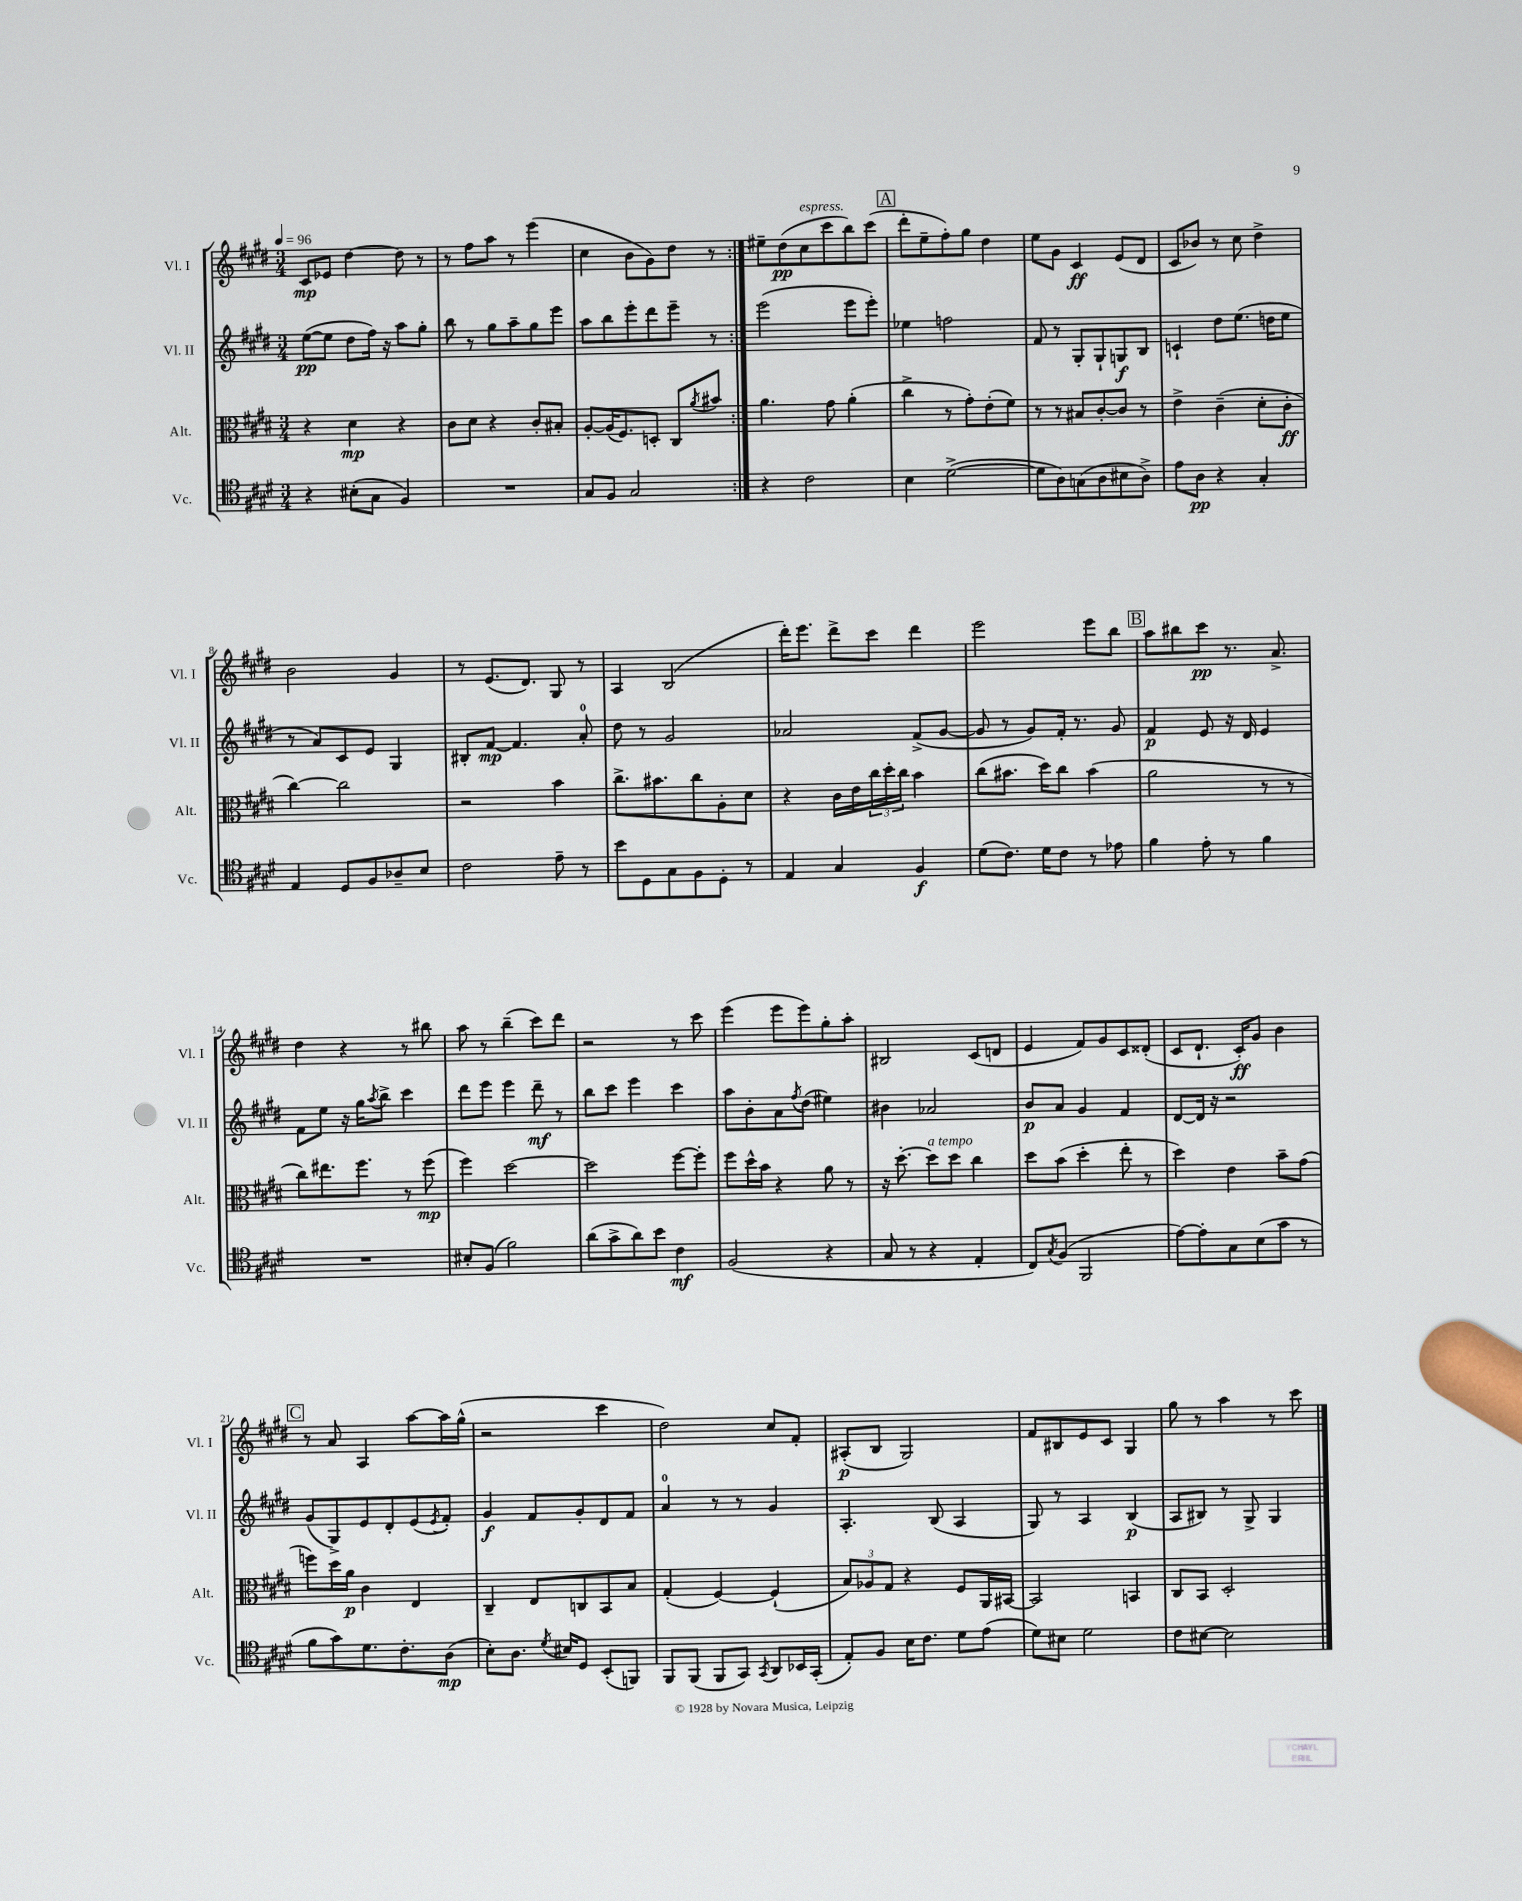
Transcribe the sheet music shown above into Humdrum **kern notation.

**kern	**dynam	**kern	**dynam	**kern	**dynam	**kern	**dynam
*part4	*part4	*part3	*part3	*part2	*part2	*part1	*part1
*staff4	*staff4	*staff3	*staff3	*staff2	*staff2	*staff1	*staff1
*I"Vc.	*	*I"Alt.	*	*I"Vl. II	*	*I"Vl. I	*
*I'Vc.	*	*I'Alt.	*	*I'Vl. II	*	*I'Vl. I	*
*clefC4	*	*clefC3	*	*clefG2	*	*clefG2	*
*k[f#c#g#d#]	*	*k[f#c#g#d#]	*	*k[f#c#g#d#]	*	*k[f#c#g#d#]	*
*M3/4	*	*M3/4	*	*M3/4	*	*M3/4	*
*MM96	*	*MM96	*	*MM96	*	*MM96	*
=1	=1	=1	=1	=1	=1	=1	=1
4r	.	4r	.	([8ee\L	pp	8c#/L	mp
.	.	.	.	8ee\J]	.	8e-X/J	.
(8B#X'\L	.	4d#\	mp	8dd#\L	.	[4dd#\	.
8G#\J	.	.	.	16ff#\Jk)	.	.	.
.	.	.	.	16r	.	.	.
4F#/)	.	4r	.	8aa\L	.	8dd#\]	.
.	.	.	.	8gg#'\J	.	8r	.
=2	=2	=2	=2	=2	=2	=2	=2
2.r	.	8c#\L	.	8bb\	.	8r	.
.	.	8d#\J	.	8r	.	8ff#\L	.
.	.	4r	.	8gg#\L	.	8aa\J	.
.	.	.	.	8aa~\	.	8r	.
.	.	8c#'/L	.	8gg#\	.	(4eee\	.
.	.	8B#X'/J	.	8eee\J	.	.	.
=3	=3	=3	=3	=3	=3	=3	=3
8G#/L	.	[8A'/L	.	8aa\L	.	4cc#\	.
8F#/J	.	(16A/K]	.	8bb\	.	.	.
.	.	8.F#/)	.	.	.	.	.
2G#/	.	.	.	8eee'\	.	8b\L	.
.	.	8Dn'/J	.	8ddd#\	.	8g#\)	.
.	.	8C#/L	.	8eee~\J	.	8dd#\J	.
.	.	8qa/	.	.	.	.	.
.	.	8b#X/J	.	8r	.	8r	.
=4:|!	=4:|!	=4:|!	=4:|!	=4:|!	=4:|!	=4:|!	=4:|!
4r	.	4.a\	.	(2eee\	.	8ee#X~\L	.
.	.	.	.	.	.	(8dd#\	pp
!	!	!	!	!	!	!LO:TX:a:i:t=espress.	!
2c#\	.	.	.	.	.	8cc#\	.
.	.	8g#\	.	.	.	8ccc#\	.
.	.	(4a'\	.	8eee\L	.	8bb\)	.
.	.	.	.	8eee'\J)	.	(8ccc#\J	.
!!LO:REH:place=s1:t=A
=5	=5	=5	=5	=5	=5	=5	=5
4B\	.	4cc#^\	.	4ee-X\	.	8ddd#'\L	.
.	.	.	.	.	.	8ee~\	.
([2d#^\	.	8r	.	2ffn\	.	8ff#'\)	.
.	.	8g#'\L)	.	.	.	8gg#\J	.
.	.	(8e'\	.	.	.	4dd#\	.
.	.	8f#\J)	.	.	.	.	.
=6	=6	=6	=6	=6	=6	=6	=6
8d#\L]	.	8r	.	8f#/	.	8ee\L	.
8A\)	.	8r	.	8r	.	8g#\J	.
(8Gn\	.	8B#X/L	.	8G#'/L	.	4c#/	ff
8A\	.	[8c#'/	.	8G#`/	.	.	.
8B#X\	.	8c#/J]	.	8Gn/	f	(8e/L	.
8A^\J)	.	8r	.	8B/J	.	8d#/J	.
=7	=7	=7	=7	=7	=7	=7	=7
8e\L	.	4e^\	.	4cn`/	.	8c#/L	.
8A\J	pp	.	.	.	.	8b-X/J)	.
4r	.	(4c#~\	.	8dd#\L	.	8r	.
.	.	.	.	(8.ee\J	.	8cc#\	.
4G#'/	.	8d#'\L	.	.	.	4dd#^\	.
.	.	.	.	16ddn\KL	.	.	.
.	.	8c#'\J	ff	8ee\J	.	.	.
!!LO:LB:g=z
=8	=8	=8	=8	=8	=8	=8	=8
4E/	.	[4cc#\)	.	8r	.	2b\	.
.	.	.	.	8a/L)	.	.	.
8D#/L	.	2cc#\]	.	8c#/	.	.	.
8F#/	.	.	.	8e/J	.	.	.
8A-X~/	.	.	.	4G#/	.	4g#/	.
8B/J	.	.	.	.	.	.	.
=9	=9	=9	=9	=9	=9	=9	=9
2c#\	.	2r	.	8B#X'/L	.	8r	.
.	.	.	.	[8f#/J	mp	(8.e/L	.
.	.	.	.	4.f#/]	.	.	.
.	.	.	.	.	.	8.d#/J)	.
8e~\	.	4b\	.	.	.	8G#/	.
8r	.	.	.	8a'/	.	8r	.
=10	=10	=10	=10	=10	=10	=10	=10
8b\L	.	8.cc#^\L	.	8dd#\	.	4A/	.
8D#\	.	.	.	8r	.	.	.
.	.	8.b#X\	.	.	.	.	.
8G#\	.	.	.	2g#/	.	(2B/	.
8F#\	.	8cc#\	.	.	.	.	.
8D#'\J	.	8A'\	.	.	.	.	.
8r	.	8d#\J	.	.	.	.	.
=11	=11	=11	=11	=11	=11	=11	=11
4E/	.	4r	.	2a-X/	.	16ddd#'\KL)	.
.	.	.	.	.	.	8.eee\J	.
4G#/	.	16c#\LL	.	.	.	8ddd#^\L	.
.	.	16e\	.	.	.	.	.
.	.	24cc#\	.	.	.	8ccc#\J	.
.	.	24dd#'\	.	.	.	.	.
.	.	24cc#\JJ	.	.	.	.	.
4F#/	f	4b\	.	(8f#^/L	.	4ddd#\	.
.	.	.	.	[8g#/J	.	.	.
=12	=12	=12	=12	=12	=12	=12	=12
(8d#\L	.	(8cc#\L	.	8g#/]	.	2eee\	.
8.c#\J)	.	8.b#X\J	.	8r	.	.	.
.	.	.	.	8g#/L)	.	.	.
16d#\KL	.	16dd#\KL)	.	.	.	.	.
8c#\J	.	8cc#\J	.	16f#'/Jk	.	.	.
.	.	.	.	8.r	.	.	.
8r	.	(4b#\	.	.	.	8eee\L	.
8e-X\	.	.	.	8g#/	.	8bb\J	.
!!LO:REH:place=s1:t=B
=13	=13	=13	=13	=13	=13	=13	=13
4f#\	.	2a\	.	4f#/	p	8aa\L	.
.	.	.	.	.	.	8bb#X\	.
8e'\	.	.	.	8e/	.	8ccc#\J	pp
8r	.	.	.	16r	.	8.r	.
.	.	.	.	16d#/	.	.	.
4f#\	.	8r	.	4e/	.	.	.
.	.	.	.	.	.	8.a^/	.
.	.	8r	.	.	.	.	.
!!LO:LB:g=z
=14	=14	=14	=14	=14	=14	=14	=14
2.r	.	8cc#\L)	.	8f#\L	.	4dd#\	.
.	.	8.ee#X\	.	8ee\J	.	.	.
.	.	.	.	16r	.	4r	.
.	.	8.ff#\J	.	16gg#\KL	.	.	.
.	.	.	.	8qaa/	.	.	.
.	.	.	.	8bb^\J	.	.	.
.	.	8r	.	4ccc#\	.	8r	.
.	.	(8ff#\	mp	.	.	8bb#X\	.
=15	=15	=15	=15	=15	=15	=15	=15
8B#X'/L	.	4ff#\)	.	8ddd#\L	.	8aa\	.
(8F#/J	.	.	.	8eee\J	.	8r	.
2f#\)	.	[2dd#\	.	4eee\	.	(4bb~\	.
.	.	.	.	8ddd#~\	mf	8ccc#\L)	.
.	.	.	.	8r	.	8ddd#\J	.
=16	=16	=16	=16	=16	=16	=16	=16
(8a\L	.	2dd#\]	.	8bb\L	.	2r	.
8g#^\	.	.	.	8ccc#\J	.	.	.
8a\)	.	.	.	4eee\	.	.	.
8b\J	.	.	.	.	.	.	.
4c#\	mf	[8ff#\L	.	4ccc#\	.	8r	.
.	.	8ff#'\J]	.	.	.	8ccc#\	.
=17	=17	=17	=17	=17	=17	=17	=17
(2F#/	.	8ff#\L	.	8aa\L	.	(4eee\	.
.	.	16dd#^^\L	.	8b'\	.	.	.
.	.	16b\JJ	.	.	.	.	.
.	.	4r	.	8a\	.	8eee\L	.
.	.	.	.	8qff#/	.	.	.
.	.	.	.	(8dd#\J	.	8eee\)	.
4r	.	8a\	.	4ee#X\)	.	8gg#'\	.
.	.	8r	.	.	.	8aa'\J	.
=18	=18	=18	=18	=18	=18	=18	=18
8G#/	.	16r	.	4b#X\	.	2B#X/	.
.	.	[8.dd#'\	.	.	.	.	.
8r	.	.	.	.	.	.	.
!	!	!LO:TX:a:i:t=a tempo	!	!	!	!	!
4r	.	8dd#\L]	.	2a-X/	.	.	.
.	.	8dd#\J	.	.	.	.	.
4E'/	.	4cc#\	.	.	.	(8c#/L	.
.	.	.	.	.	.	8dn/J	.
=19	=19	=19	=19	=19	=19	=19	=19
8C#/L)	.	8dd#\L	.	8b/L	p	4e/	.
8qG#/	.	.	.	.	.	.	.
(8F#/J	.	(8b\J	.	8a/J	.	.	.
2FF#/	.	4dd#'\	.	4g#/	.	8f#/L)	.
.	.	.	.	.	.	8g#/	.
.	.	8ee'\	.	4f#/	.	8c#/	.
.	.	8r	.	.	.	(8d##X'/J	.
=20	=20	=20	=20	=20	=20	=20	=20
[8e\L)	.	4dd#\)	.	[8d#/L	.	8c#/L	.
8e'\]	.	.	.	16d#/Jk]	.	8.d#`/J	.
.	.	.	.	16r	.	.	.
8G#\	.	4e\	.	2r	.	.	.
.	.	.	.	.	.	16c#'/KL)	ff
(8B\	.	.	.	.	.	8g#/J	.
8g#\J	.	8b~\L	.	.	.	4b\	.
8r	.	(8g#\J	.	.	.	.	.
!!LO:LB:g=z
!!LO:REH:place=s1:t=C
=21	=21	=21	=21	=21	=21	=21	=21
8f#\L	.	8ffn\L)	.	(8g#/L	.	8r	.
8g#\)	.	16dd#\L	.	8G#^/)	.	8a/	.
.	.	16a\JJ	p	.	.	.	.
8.d#\	.	4c#\	.	8e/	.	4A/	.
.	.	.	.	8d#'/	.	.	.
8.c#'\	.	.	.	.	.	.	.
.	.	4E/	.	(8e/	.	[8aa\L	.
.	.	.	.	8qe/	.	.	.
(8A\J	mp	.	.	8f#'/J)	.	16aa\L]	.
.	.	.	.	.	.	(16gg#^^\JJ	.
=22	=22	=22	=22	=22	=22	=22	=22
8B'\L)	.	4C#~/	.	4g#/	f	2r	.
8.A\J	.	.	.	.	.	.	.
.	.	8E/L	.	8f#/L	.	.	.
8qd#/	.	.	.	.	.	.	.
16B#X/KL	.	.	.	.	.	.	.
8D#/J	.	8Cn/	.	8g#'/	.	.	.
(8BB'/L	.	8BB/	.	8d#/	.	4ccc#\	.
8FFn/J)	.	8B/J	.	8f#/J	.	.	.
=23	=23	=23	=23	=23	=23	=23	=23
8FF#/L	.	(4G#'/	.	4a/	.	2dd#\)	.
(8FF#/J	.	.	.	.	.	.	.
8FF#/L	.	[4F#/)	.	8r	.	.	.
8GG#/J)	.	.	.	8r	.	.	.
8qGG#/	.	.	.	.	.	.	.
8AA/L	.	(4F#`/]	.	4g#/	.	8cc#/L	.
16BB-X/L	.	.	.	.	.	8f#'/J	.
(16GG#'/JJ	.	.	.	.	.	.	.
=24	=24	=24	=24	=24	=24	=24	=24
8E'/L)	.	12B/L)	.	4.A'/	.	(8A#X'/L	p
.	.	12A-X/	.	.	.	.	.
8F#/J	.	.	.	.	.	8B/J	.
.	.	12G#/J	.	.	.	.	.
16B\KL	.	4r	.	.	.	2G#/)	.
8.c#\J	.	.	.	.	.	.	.
.	.	.	.	(8B/	.	.	.
8d#\L	.	8F#/L	.	4A/	.	.	.
(8e\J	.	16AA/L	.	.	.	.	.
.	.	[16BB#X/JJ	.	.	.	.	.
=25	=25	=25	=25	=25	=25	=25	=25
8d#\L)	.	2BB#/]	.	8G#/)	.	8f#/L	.
8B#X\J	.	.	.	8r	.	8B#X/	.
2d#\	.	.	.	4A/	.	8e/	.
.	.	.	.	.	.	8c#/J	.
.	.	4BBn/	.	(4B/	p	4G#/	.
=26	=26	=26	=26	=26	=26	=26	=26
8c#\L	.	8C#/L	.	8A/L	.	8gg#\	.
[8B#X\J	.	8BB/J	.	8B#X/J)	.	8r	.
2B#\]	.	2D#'/	.	8r	.	4aa\	.
.	.	.	.	8G#^/	.	.	.
.	.	.	.	4G#/	.	8r	.
.	.	.	.	.	.	8ccc#\	.
==	==	==	==	==	==	==	==
*-	*-	*-	*-	*-	*-	*-	*-
